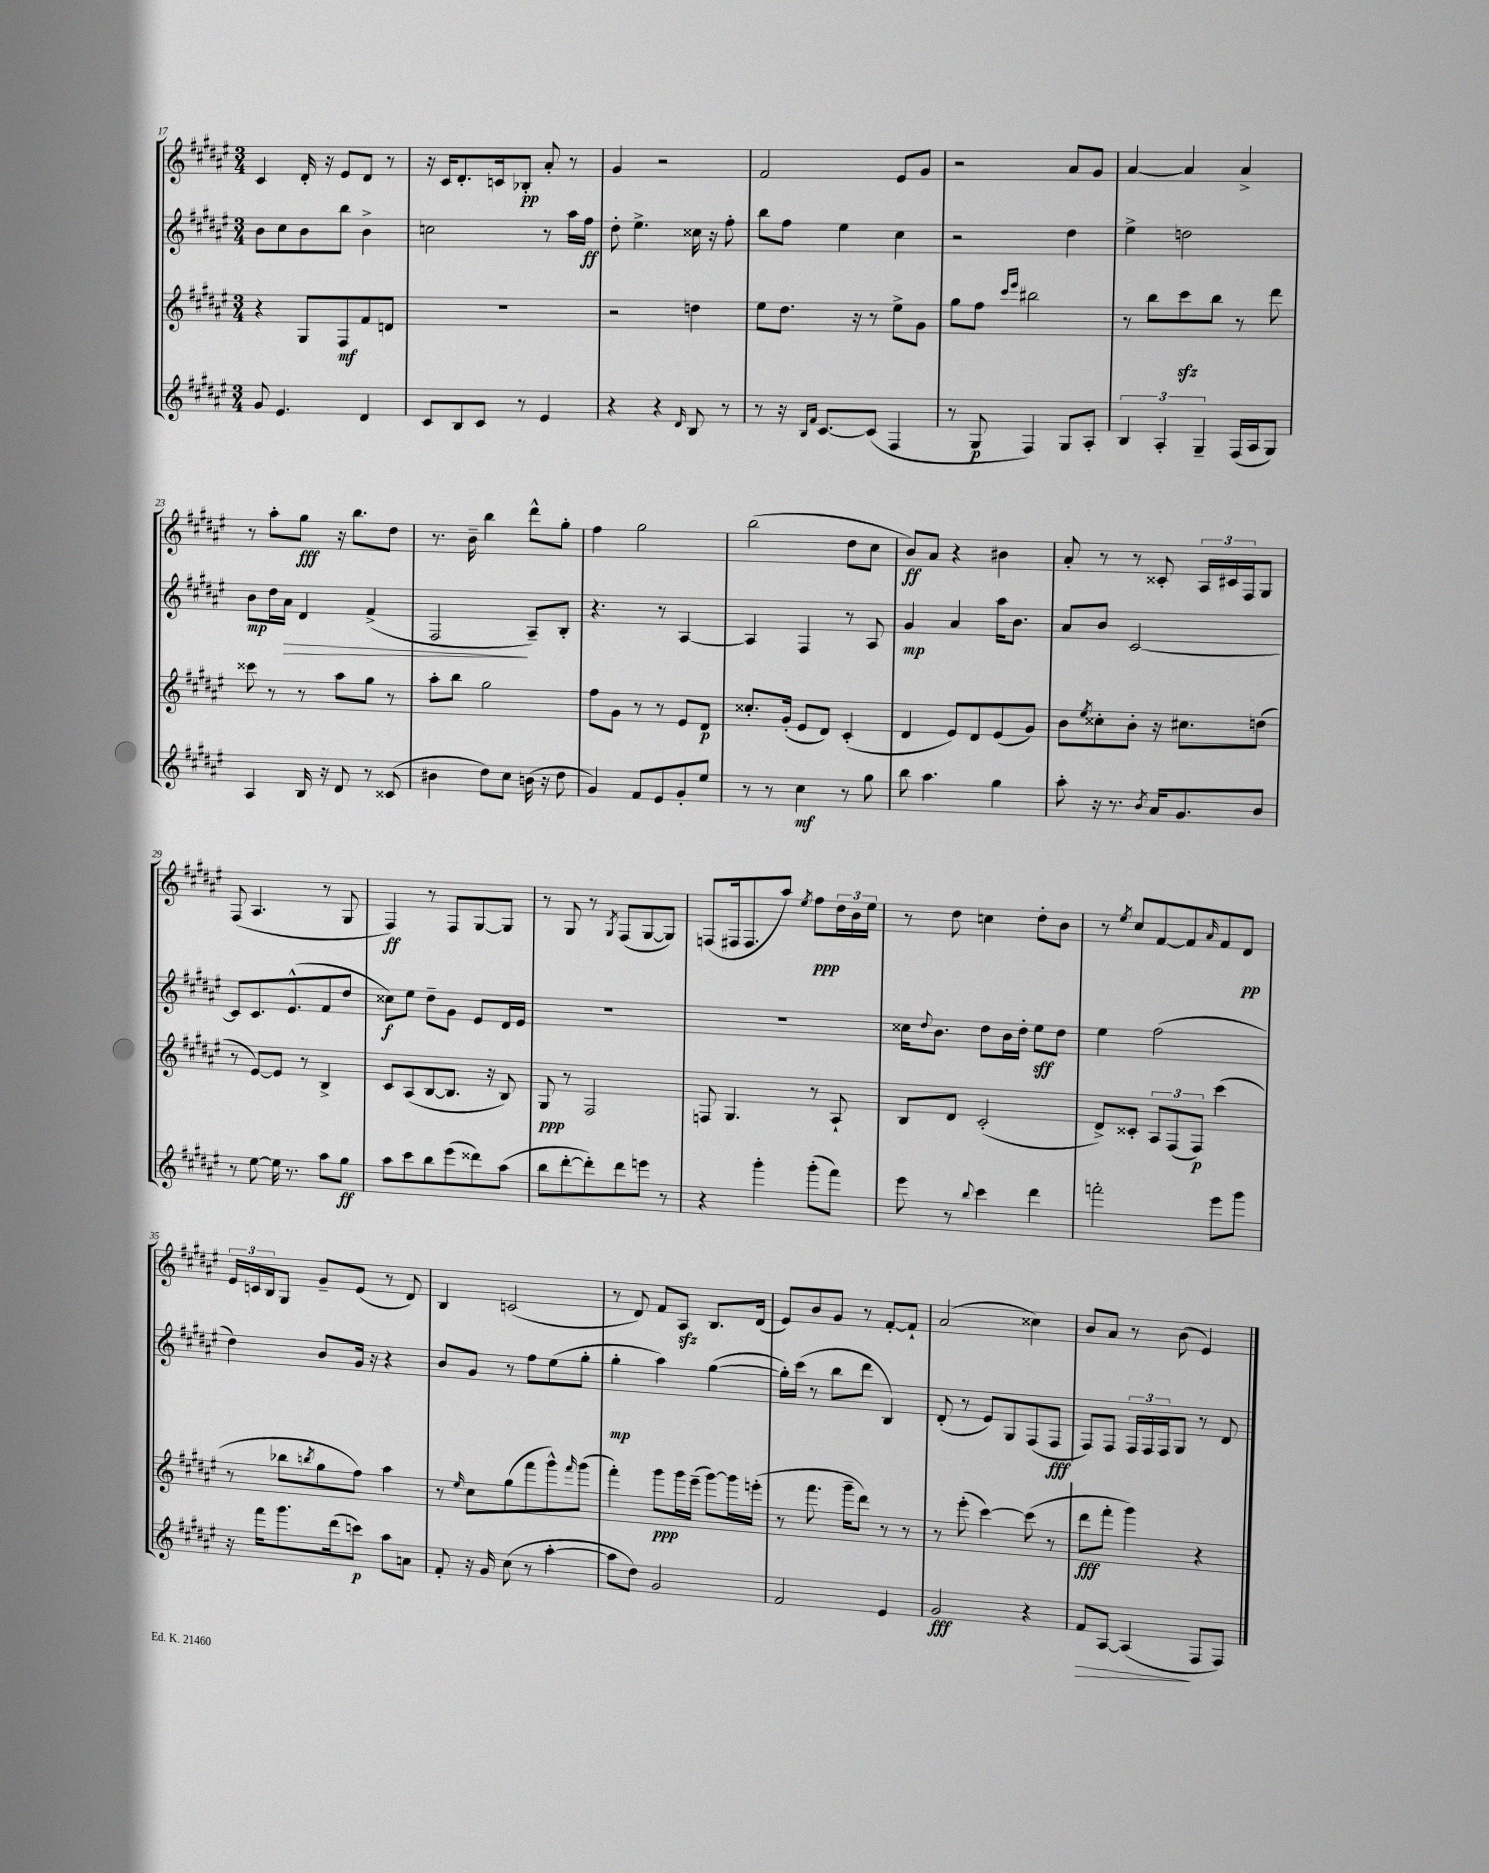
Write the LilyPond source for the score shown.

<<
\new StaffGroup <<
\new Staff = "s0" {
    \clef treble \key fis \major \numericTimeSignature \time 3/4
    cis'4 dis'16-. r16 eis'8 dis'8 r8 |
    r16 cis'16 dis'8.-. c'16 bes8-.\pp ais'8-. r8 |
    gis'4 r2 |
    fis'2 eis'8 gis'8 |
    r2 ais'8 gis'8 |
    ais'4~ ais'4 ais'4-> |
    r8 ais''8-. gis''8\fff r16 b''8. dis''8 |
    r8. b'16-- b''4 dis'''8-^ gis''8-. |
    fis''4 gis''2 |
    b''2( dis''8 cis''8 |
    b'8\ff) ais'8 r4 bis'4 |
    ais'8-. r8 r8 cisis'8-. \tuplet 3/2 { ais16 cis'16 fis16 } gis8 |
    fis8( ais4. r8 gis8 |
    fis4\ff) r8 fis8 gis8~ gis8 |
    r8 gis8 r8 \acciaccatura { gis8 } fis8( gis8~ gis8) |
    f8( fis16 fis8. ais''8) \acciaccatura { eis''8 } fis''8\ppp \tuplet 3/2 { dis''16 b'16 eis''16 } |
    r8 dis''8 c''4 dis''8-. b'8 |
    r8 \acciaccatura { eis''8 } cis''8 fis'8~ fis'8 \grace { ais'16 } fis'8 dis'8\pp |
    \tuplet 3/2 { eis'16 c'16 b16 } gis8 gis'8-- eis'8( r8 dis'8) |
    b4 c'2( |
    r8 dis'8) fis'8 ais8\sfz b8. dis'16( |
    eis'8) b'8 gis'8 r8 fis'8~-. fis'8-! |
    ais'2( cisis''4) |
    b'8 ais'8 r8 b'8( eis'4) \bar "|." |
}
\new Staff = "s1" {
    \clef treble \key fis \major \numericTimeSignature \time 3/4
    b'8 cis''8 b'8 b''8 b'4-> |
    c''2 r8 ais''16 fis''16\ff |
    dis''8-. eis''4.-> cisis''16 r16 fis''8-. |
    b''8 fis''8 eis''4 cis''4 |
    r2 dis''4 |
    eis''4-> d''2 |
    b'8\mp dis''16 ais'16\> dis'4 fis'4->( |
    fis2\! ais8--) b8-. |
    r4. r8 ais4~ |
    ais4 fis4 r8 ais8 |
    gis'4\mp ais'4 ais''16 b'8. |
    ais'8 b'8 cis'2~ |
    cis'8 cis'8. eis'8.-^( fis'8 dis''8 |
    cisis''8\f) eis''8 dis''8-- gis'8 eis'8 dis'16 eis'16 |
    R2. |
    R2. |
    cisis''16 \appoggiatura { dis''8 } b'8. dis''8 b'16 dis''16-. eis''8\sff dis''8 |
    eis''4 fis''2( |
    dis''4) b'8 gis'16 r16 r4 |
    b'8 gis'8 r8 fis''8 eis''8( gis''8-. |
    gis''4-.\mp ais''4) gis''4~( |
    gis''16-.) cis'''16( r8 b''8 dis'''8 b4) |
    dis'8-.( r8 eis'8) gis8 fis8( fis8\fff |
    fis8) fis8 \tuplet 3/2 { fis16 fis16 fis16 } gis8 r8 dis'8 \bar "|." |
}
\new Staff = "s2" {
    \clef treble \key fis \major \numericTimeSignature \time 3/4
    r4 gis8 fis8\mf fis'8 d'8 |
    R2. |
    r2 d''4 |
    eis''8 dis''8. r16 r8 eis''8-> gis'8 |
    gis''8 fis''8 \grace { cis'''16 eis'''16 } bis''2 |
    r8 b''8 cis'''8\sfz b''8 r8 dis'''8 |
    cisis'''8 r8 r8 ais''8 gis''8 r8 |
    ais''8-. b''8 gis''2 |
    fis''8 gis'8 r8 r8 eis'8 dis'8\p |
    cisis''8.-. gis'16-.( eis'8 dis'8) cis'4-.( |
    dis'4 eis'8) dis'8 eis'8( gis'8) |
    b'8 \acciaccatura { eis''8 } cisis''8-. b'8-. r16 cis''8. d''8( |
    r8 eis'8~) eis'8 r8 b4-> |
    cis'8 ais8( b8~ b8. r16 b8) |
    gis8\ppp r8 fis2 |
    f8 gis4. r8 ais8-! |
    b8 dis'8 cis'2-.( |
    dis'8->) cisis'8-. \tuplet 3/2 { ais8 fis8( fis8\p) } cis'''4( |
    r8 bes''8 \acciaccatura { b''8 } gis''8 fis''8) ais''4 |
    r8 \grace { eis''16 } cis''8 gis''8( fis'''8 gis'''8-^) \grace { fis'''16 } gis'''8( |
    fis'''4-.) gis'''8\ppp gis'''16 eis'''16--( gis'''8~) gis'''16 e'''16-.( |
    r8 fis'''8. gis'''16-- dis'''8) r8 r8 |
    r8 eis'''8-.( cis'''4~) cis'''8( r8 |
    dis'''8\fff fis'''8-. gis'''4) r4 \bar "|." |
}
\new Staff = "s3" {
    \clef treble \key fis \major \numericTimeSignature \time 3/4
    gis'8 eis'4. dis'4 |
    cis'8 b8 cis'8 r8 eis'4 |
    r4 r4 \grace { dis'16 } b8 r8 |
    r8 r16 \grace { b16 fis'16 } cis'8.~ cis'8( fis4 |
    r8 gis8\p fis4) gis8 ais8-. |
    \tuplet 3/2 { b4 ais4-. gis4-- } fis16( ais16 gis8) |
    ais4 b16 r16 dis'8 r8 cisis'8( |
    bis'4 dis''8) cis''8 b'16( r16 dis''8 |
    gis'4) fis'8 eis'8 gis'8-. eis''8 |
    r8 r8 cis''4\mf r8 gis''8 |
    b''8 ais''4. gis''4 |
    ais''8-. r16 r8. \acciaccatura { b'8 } ais'16 gis'8. b'8 |
    r8 eis''8~ eis''16 r8. ais''8 gis''8\ff |
    ais''8 cis'''8 b''8 eis'''8( disis'''8) ais''8( |
    b''8 dis'''8~-. dis'''8-.) dis'''8 e'''8 r8 |
    r4 gis'''4-. gis'''8-.( fis'''8) |
    eis'''8 r8 \appoggiatura { b''8 } cis'''4 dis'''4 |
    f'''2-. eis'''8 gis'''8 |
    r16 fis'''16 gis'''8. dis'''16( c'''8\p) ais''8 a'8 |
    fis'8-. r16 gis'16 cis''8( r8 ais''4~-. |
    ais''8 dis''8) gis'2 |
    fis'2 eis'4 |
    gis'2\fff r4 |
    fis'8\> ais8~ ais4\!( fis8 fis8) \bar "|." |
}
>>
>>
\layout { \context { \Score currentBarNumber = #17 } }
